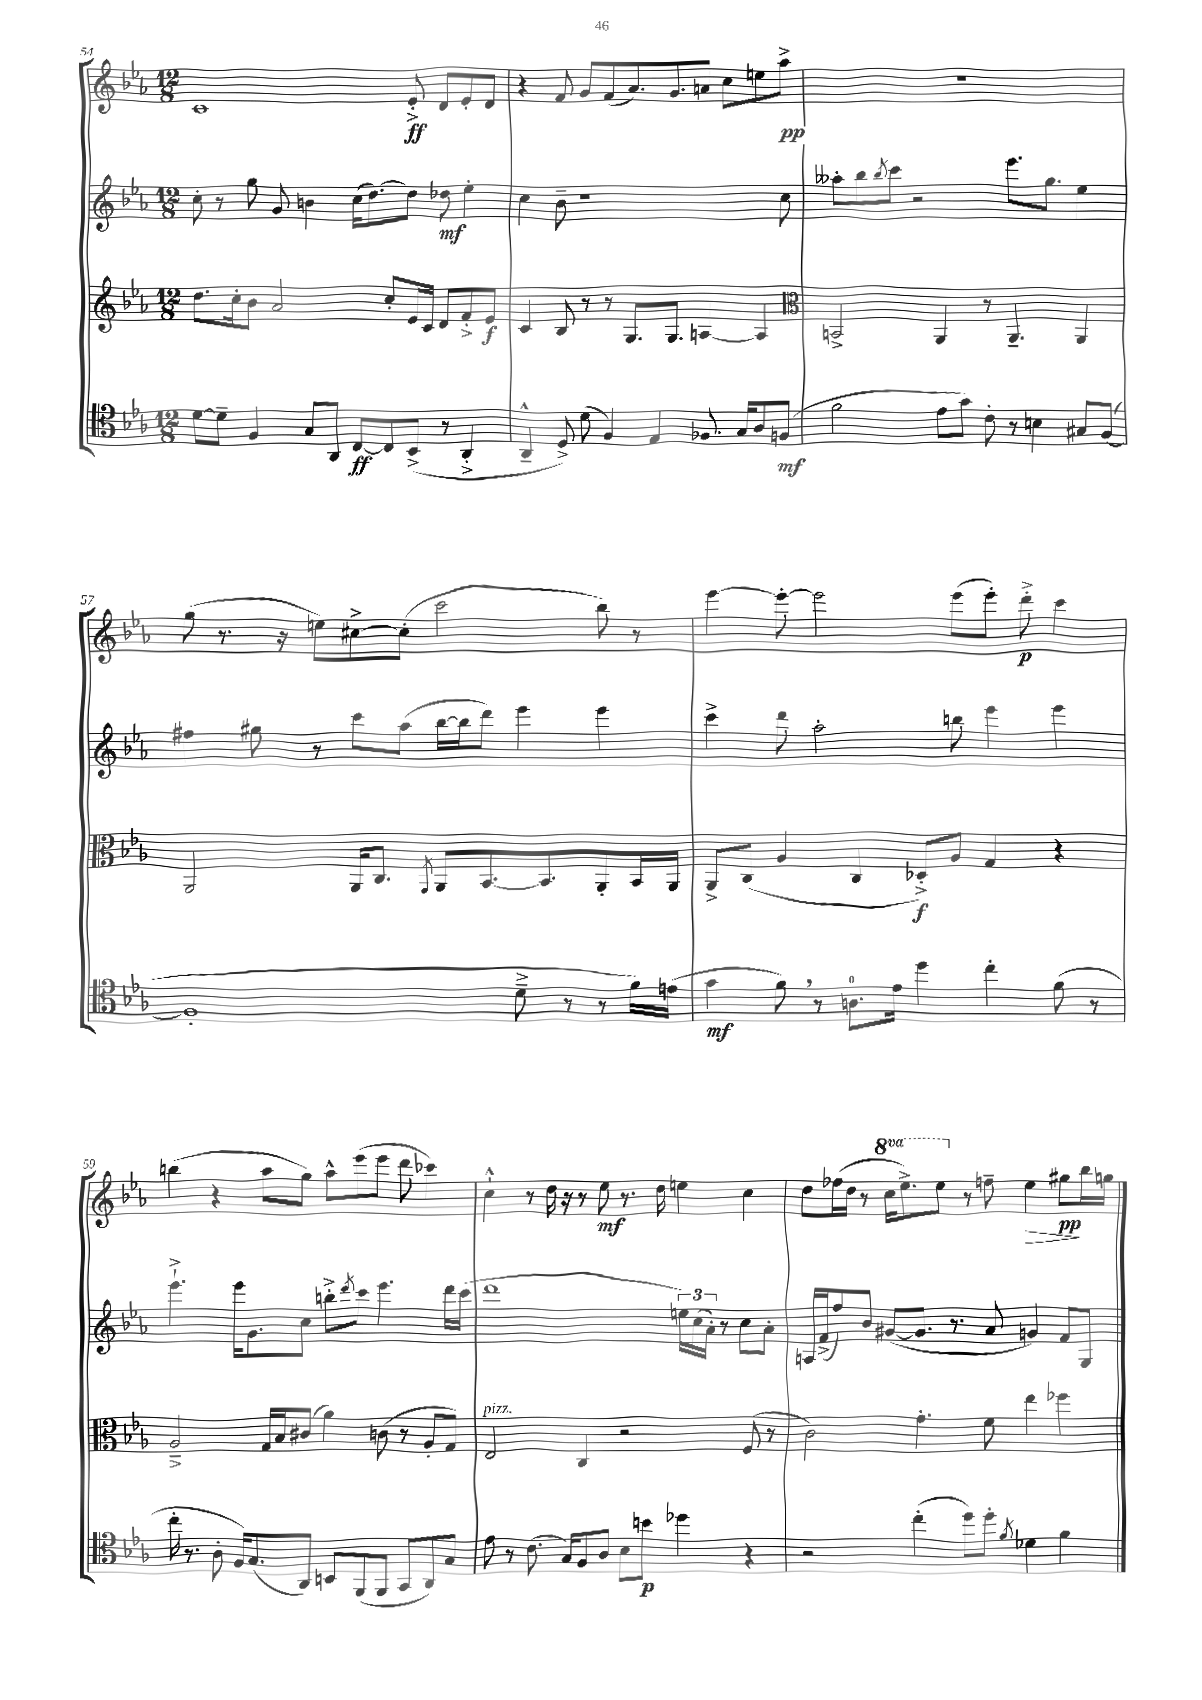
<<
\new StaffGroup <<
\new Staff = "s0" {
    \clef treble \key ees \major \numericTimeSignature \time 12/8 \set Staff.ottavationMarkups = #ottavation-simple-ordinals
    c'1 ees'8-.->\ff d'8 ees'8-. d'8 |
    r4 f'8 g'8 f'8( aes'8.) g'8. a'8 c''8 e''8 aes''8->\pp |
    R1. |
    g''8( r8. r16 e''8) cis''8~-> cis''8-.( c'''2 bes''8) r8 |
    ees'''4~ ees'''8~-. ees'''2 ees'''8( ees'''8-.) d'''8-.->\p c'''4 |
    b''4( r4 aes''8 g''8) aes''8-^ ees'''8( ees'''8 d'''8 ces'''4) |
    c''4-!-^ r8 d''16 r16 r8 ees''8\mf r8. d''16 e''4 c''4 |
    d''8 fes''16( d''16 r8 \ottava #1 c'''16 ees'''8.->) ees'''8 \ottava #0 r8 f''8-- ees''4\> gis''8\pp\! bes''16 g''16 \bar "|." |
}
\new Staff = "s1" {
    \clef treble \key ees \major \numericTimeSignature \time 12/8
    c''8-. r8 g''8 g'8 b'4 c''16( d''8.~) d''8 des''8\mf ees''4-. |
    c''4 bes'8-- r1 c''8 |
    aeses''8-. bes''8 \acciaccatura { bes''8 } c'''8 r2 ees'''8. g''8. ees''4 |
    fis''4 gis''8 r8 c'''8 aes''8( bes''16~ bes''16 d'''8) ees'''4 ees'''4 |
    c'''4-> d'''8 aes''2-. b''8 ees'''4 ees'''4 |
    ees'''4.-!-> ees'''16 g'8. c''8 b''8-.-> \acciaccatura { d'''8 } c'''8 ees'''4. d'''16 c'''16( |
    d'''1 \tuplet 3/2 { e''16) c''16( aes'16-.) } r8 c''8 aes'8-. |
    a16 f'16->( f''8) bes'8 gis'8~( gis'8. r8. aes'8 g'4) f'8 g8 \bar "|." |
}
\new Staff = "s2" {
    \clef treble \key ees \major \numericTimeSignature \time 12/8
    d''8. c''16-. bes'8 aes'2 c''8-. ees'16 c'16 d'8 f'8-.-> ees'8\f |
    c'4 bes8 r8 r8 g8. g8. a4~ a4 |
    \clef alto b,2-> aes,4 r8 aes,4.-- aes,4 |
    aes,2 aes,16 c8. \acciaccatura { g,8 } aes,8 bes,8.~ bes,8. aes,8-. bes,16 aes,16 |
    aes,8-> c8( aes4 c4 des8-.->\f) aes8 g4 r4 |
    aes2---> g16 bes16 cis'8( aes'4) c'8( r8 aes8-. g8) |
    ees2^\markup { \italic "pizz." } c4 r2 f8( r8 |
    c'2) g'4.-. f'8 ees''4 fes''4 \bar "|." |
}
\new Staff = "s3" {
    \clef tenor \key ees \major \numericTimeSignature \time 12/8
    d'8~ d'8-- f4 g8 aes,8 c8~\ff c8 bes,8->( r8 aes,4-.-> |
    aes,4---^ d8->) d'8( f4) ees4 fes8. g16 aes8 f8\mf( |
    f'2 ees'8 g'8) c'8-. r8 b4 gis8 f8~( |
    f1-. d'8---> r8 r8 f'16) e'16( |
    g'4\mf f'8) \breathe r8 a8.-0 ees'16 d''4 c''4-. f'8( r8 |
    c''16-. r8. aes8-. f16) g8.( aes,8) b,8 f,8( f,8 g,8 aes,8) g8 |
    ees'8 r8 c'8.( g16) f8 aes8 bes8 b'8\p des''4 r4 |
    r2 c''4-.( d''8) d''8-. \acciaccatura { f'8 } des'4 f'4 \bar "|." |
}
>>
>>
\layout { \context { \Score currentBarNumber = #54 } }
